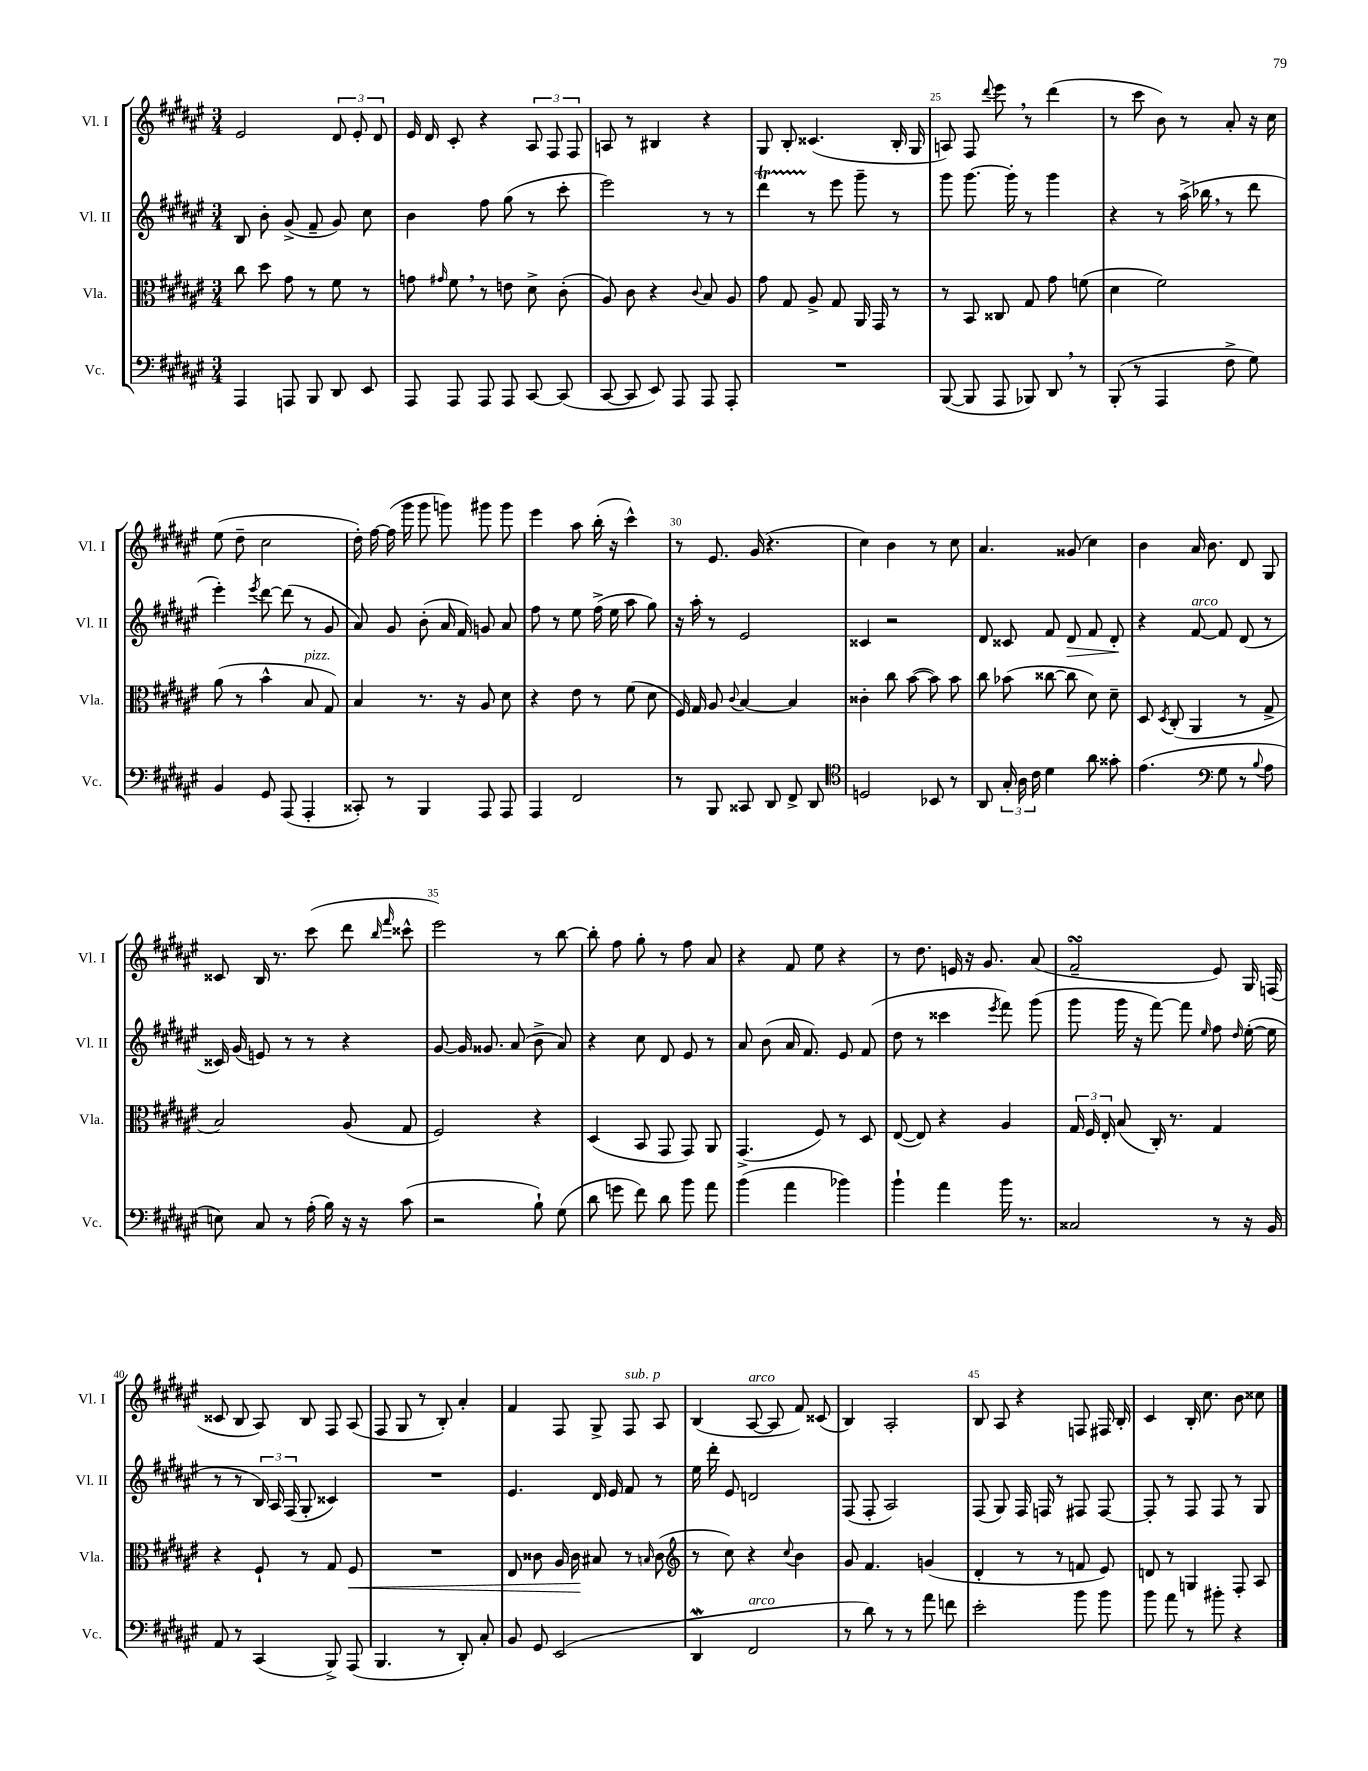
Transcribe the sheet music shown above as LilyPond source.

<<
\new StaffGroup <<
\new Staff = "s0" \with { instrumentName = "Vl. I" shortInstrumentName = "Vl. I" } {
    \clef treble \key fis \major \numericTimeSignature \time 3/4
    \autoBeamOff eis'2 \tuplet 3/2 { dis'8 eis'8-. dis'8 } |
    eis'16 dis'16 cis'8-. r4 \tuplet 3/2 { ais8 fis8 fis8 } |
    a8 r8 bis4 r4 |
    gis8 b8-. cisis'4.( b16-. gis16 |
    a8) fis8 \appoggiatura { dis'''8 } eis'''8 \breathe r8 dis'''4( |
    r8 cis'''8 b'8) r8 ais'8-. r16 cis''16 |
    eis''8( dis''8-- cis''2 |
    dis''16-.) fis''16~ fis''16( gis'''16 gis'''8 g'''8) gis'''8 gis'''8 |
    eis'''4 ais''8 b''16-.( r16 cis'''4-^) |
    r8 eis'8. gis'16( r4. |
    cis''4) b'4 r8 cis''8 |
    ais'4. gisis'8( cis''4) |
    b'4 ais'16 b'8. dis'8 gis8 |
    cisis'8 b16 r8. cis'''8( dis'''8 \grace { b''16 fis'''16 } cisis'''8-^ |
    eis'''2) r8 b''8~ |
    b''8-. fis''8 gis''8-. r8 fis''8 ais'8 |
    r4 fis'8 eis''8 r4 |
    r8 dis''8. e'16 r16 gis'8. ais'8( |
    fis'2--\turn eis'8) gis16 f16( |
    cisis'8 b8 ais8) b8 fis8 ais8( |
    fis8 gis8 r8 b8-.) ais'4-. |
    fis'4 fis8 gis8-> fis8^\markup { \italic "sub. p" } ais8 |
    b4( ais8~^\markup { \italic "arco" } ais8 fis'8) cisis'8( |
    b4) ais2-. |
    b8 ais8 r4 f8 fis16 b16-. |
    cis'4 b16-. cis''8. b'8 cisis''8 \bar "|." |
}
\new Staff = "s1" \with { instrumentName = "Vl. II" shortInstrumentName = "Vl. II" } {
    \clef treble \key fis \major \numericTimeSignature \time 3/4
    \autoBeamOff b8 b'8-. gis'8->( fis'8-- gis'8) cis''8 |
    b'4 fis''8 gis''8( r8 cis'''8-. |
    eis'''2) r8 r8 |
    dis'''4\startTrillSpan r8\stopTrillSpan eis'''8 gis'''8-- r8 |
    gis'''8 gis'''8.~ gis'''16-. r8 gis'''4 |
    r4 r8 ais''16->( bes''16 \breathe r8 dis'''8 |
    eis'''4-.) \acciaccatura { eis'''8 } dis'''8~ dis'''8( r8 gis'8 |
    ais'8) gis'8 b'8-.( ais'16 fis'16) g'8 ais'8 |
    fis''8 r8 eis''8 fis''16->( eis''16 ais''8 gis''8) |
    r16 ais''16-. r8 eis'2 |
    cisis'4 r2 |
    dis'8 cisis'8 fis'8 dis'8\> fis'8 dis'8-.\! |
    r4 fis'8~^\markup { \italic "arco" } fis'8 dis'8( r8 |
    cisis'16) gis'16( e'8) r8 r8 r4 |
    gis'8~ gis'16 gisis'8. ais'8( b'8-> ais'8) |
    r4 cis''8 dis'8 eis'8 r8 |
    ais'8 b'8( ais'16 fis'8.) eis'8 fis'8( |
    dis''8 r8 cisis'''4 \acciaccatura { eis'''8 } fis'''8) gis'''8( |
    gis'''8 gis'''16 r16 fis'''8~) fis'''8 \grace { eis''16 } fis''8 \grace { dis''16 } eis''16~-.( eis''16 |
    r8 r8 \tuplet 3/2 { b16) ais16 fis16( } gis8-. cisis'4) |
    R2. |
    eis'4. dis'16 eis'16 fis'8 r8 |
    eis''16 dis'''16-. eis'8 d'2 |
    fis8( fis8-. ais2) |
    fis8( gis8) fis16 f16 r8 fis8 fis8~ |
    fis8-. r8 fis8 fis8 r8 gis8 \bar "|." |
}
\new Staff = "s2" \with { instrumentName = "Vla." shortInstrumentName = "Vla." } {
    \clef alto \key fis \major \numericTimeSignature \time 3/4
    \autoBeamOff cis''8 dis''8 gis'8 r8 fis'8 r8 |
    g'8 \grace { gis'16 } fis'8 \breathe r8 e'8 dis'8-> cis'8-.( |
    ais8) cis'8 r4 \appoggiatura { cis'8 } b8 ais8 |
    gis'8 gis8 ais8-> gis8 ais,16 gis,16 r8 |
    r8 b,8 cisis8 gis8 gis'8 f'8( |
    dis'4 fis'2) |
    ais'8( r8 b'4-^ b8^\markup { \italic "pizz." } gis8) |
    b4 r8. r16 ais8 dis'8 |
    r4 eis'8 r8 fis'8( dis'8 |
    fis16) gis16 ais8 \appoggiatura { cis'8 } b4~ b4 |
    cisis'4-. cis''8 b'8~( b'8) b'8 |
    cis''8 bes'8( cisis''8~ cisis''8 dis'8) dis'8-- |
    dis8 \acciaccatura { dis8 } cis8-.( ais,4 r8 gis8-> |
    b2) ais8( gis8 |
    fis2) r4 |
    dis4( b,8 gis,8 gis,8) ais,8 |
    gis,4.->( fis8) r8 dis8 |
    eis8~( eis8) r4 ais4 |
    \tuplet 3/2 { gis16 fis16 eis16-. } b8( cis16-.) r8. gis4 |
    r4 fis8-! r8 gis8 fis8\< |
    R2. |
    eis8 cisis'8 ais16 cisis'16\! bis8 r8 \grace { b16 } cisis'8( |
    \clef treble r8 cis''8) r4 \appoggiatura { cis''8 } b'4 |
    gis'8 fis'4. g'4( |
    dis'4-. r8 r8 f'8 eis'8) |
    d'8 r8 g4 fis8-. ais8 \bar "|." |
}
\new Staff = "s3" \with { instrumentName = "Vc." shortInstrumentName = "Vc." } {
    \clef bass \key fis \major \numericTimeSignature \time 3/4
    \autoBeamOff ais,,4 a,,8 b,,8 dis,8 eis,8 |
    ais,,8 ais,,8 ais,,8 ais,,8 cis,8~ cis,8( |
    cis,8~ cis,8 eis,8) ais,,8 ais,,8 ais,,8-. |
    R2. |
    b,,8~( b,,8 ais,,8 bes,,8) dis,8 \breathe r8 |
    b,,8-.( r8 ais,,4 fis8-> gis8) |
    b,4 gis,8 ais,,8( ais,,4-. |
    cisis,8-.) r8 b,,4 ais,,8 ais,,8 |
    ais,,4 fis,2 |
    r8 b,,8 cisis,8 dis,8 fis,8-> dis,8 |
    \clef tenor d2 bes,8 r8 |
    ais,8 \tuplet 3/2 { gis16-. ais16 cis'16 } dis'4 ais'8 gisis'8-. |
    eis'4.( \clef bass gis8 r8 \appoggiatura { b8 } ais8 |
    e8) cis8 r8 ais16-.( b16) r16 r16 cis'8( |
    r2 b8-!) gis8( |
    dis'8 g'8 fis'8) dis'8 b'8 ais'8 |
    b'4( ais'4 bes'4) |
    b'4-! ais'4 b'16 r8. |
    cisis2 r8 r16 b,16 |
    ais,8 r8 cis,4( b,,8->) ais,,8( |
    b,,4. r8 dis,8-.) cis8-. |
    b,8 gis,8 eis,2( |
    dis,4\mordent fis,2^\markup { \italic "arco" } |
    r8 dis'8) r8 r8 ais'8 f'8 |
    eis'2-. b'8 b'8 |
    b'8 ais'8 r8 bis'8-. r4 \bar "|." |
}
>>
>>
\layout { \context { \Score currentBarNumber = #21 \override BarNumber.break-visibility = ##(#f #t #t) barNumberVisibility = #(every-nth-bar-number-visible 5) } }
